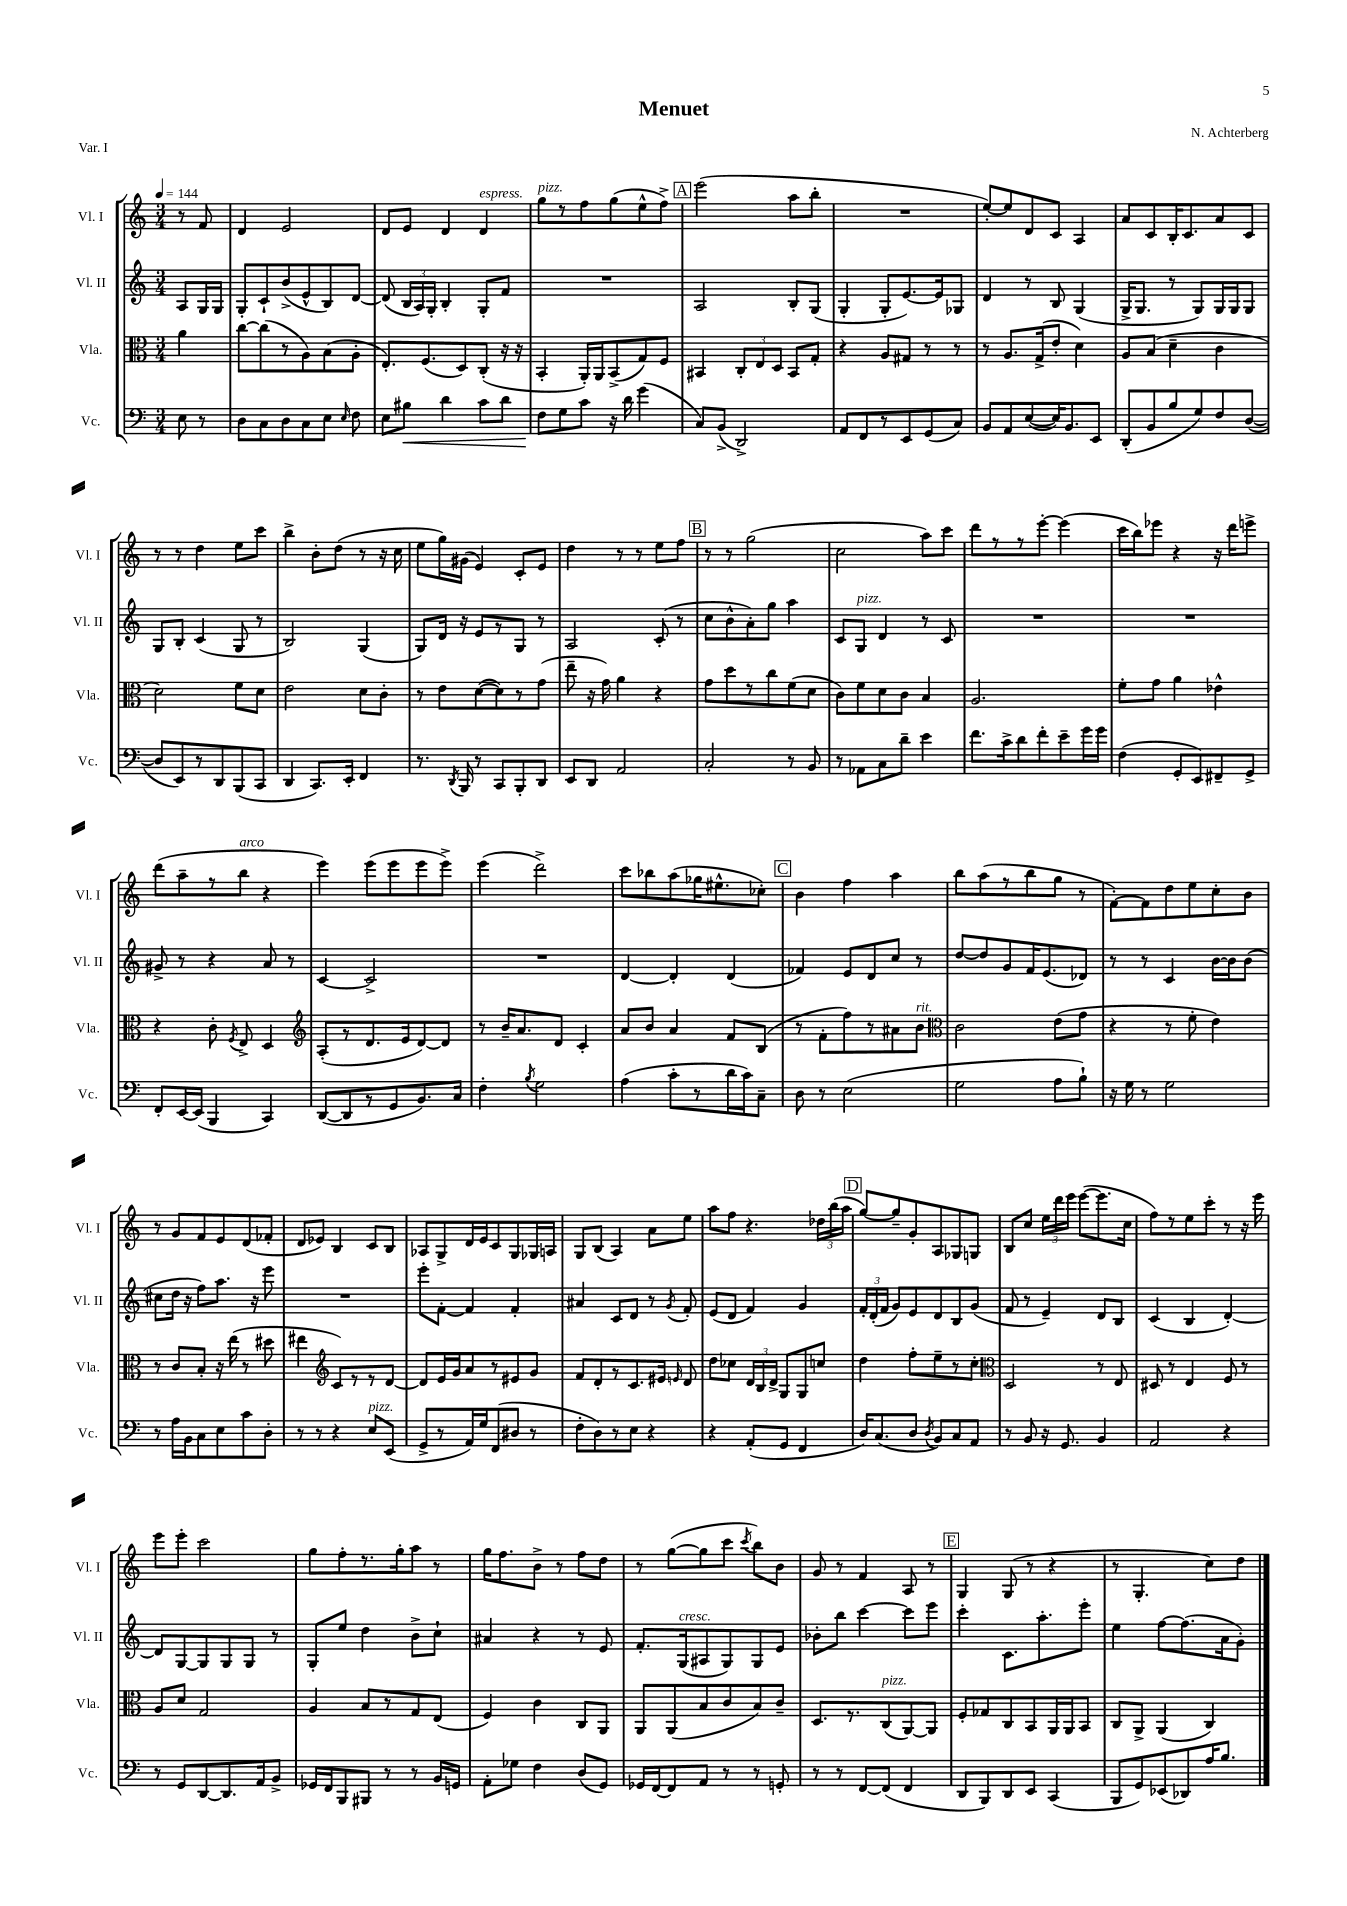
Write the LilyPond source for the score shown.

\header { title = "Menuet" composer = "N. Achterberg" piece = "Var. I" }
<<
\new StaffGroup <<
\new Staff = "s0" \with { instrumentName = "Vl. I" shortInstrumentName = "Vl. I" } {
    \clef treble \key c \major \numericTimeSignature \time 3/4 \partial 4 \tempo 4 = 144
    \autoBeamOff r8 f'8 |
    d'4 e'2 |
    d'8[ e'8] d'4 d'4^\markup { \italic "espress." } |
    g''8[^\markup { \italic "pizz." } r8 f''8 g''8( e''8-^ f''8]->) |
    \mark \markup { \box "A" } e'''2( a''8[ b''8]-. |
    R2. |
    e''8[~-.) e''8 d'8 c'8] a4 |
    a'8[ c'8 b16-. c'8. a'8 c'8] |
    r8 r8 d''4 e''8[ c'''8] |
    b''4-> b'8[-. d''8]( r8 r16 c''16 |
    e''8[ g''16) gis'16]( e'4) c'8[-. e'8] |
    d''4 r8 r8 e''8[ f''8] |
    \mark \markup { \box "B" } r8 r8 g''2( |
    c''2 a''8[) c'''8] |
    d'''8[ r8 r8 e'''8]~-. e'''4( |
    c'''16[ b''16) ees'''8] r4 r16 d'''16[ e'''8]-> |
    d'''8[( a''8-- r8 b''8]^\markup { \italic "arco" } r4 |
    e'''4) e'''8[( e'''8 e'''8 e'''8]->) |
    e'''4( d'''2->) |
    c'''8[ bes''8 a''8( ges''16 eis''8.-^ ces''8]-.) |
    \mark \markup { \box "C" } b'4 f''4 a''4 |
    b''8[ a''8( r8 b''8 g''8] r8 |
    f'8[~-.) f'8 d''8 e''8 c''8-. b'8] |
    r8 g'8[ f'8 e'8 d'8( fes'8]-. |
    d'8[ ees'8]) b4 c'8[ b8] |
    aes8[ g8-> d'16 e'16 c'8 g8 ges16 a16] |
    g8[ b8]( a4) a'8[ e''8] |
    a''8[ f''8] r4. \tuplet 3/2 { des''16[ b''16( a''16] } |
    \mark \markup { \box "D" } g''8[~) g''8-- g'8-. a8 ges8 g8] |
    b8[ c''8] \tuplet 3/2 { e''16[ d'''16 e'''16] } e'''8[~( e'''8. c''16] |
    f''8[) r8 e''8 c'''8]-. r8 r16 e'''16 |
    e'''8[ e'''8]-. c'''2 |
    g''8[ f''8-. r8. g''16-. a''8] r8 |
    g''16[ f''8. b'8]-> r8 f''8[ d''8] |
    r8 g''8[~( g''8 c'''8] \acciaccatura { c'''8 } b''8[) b'8] |
    g'8 r8 f'4 a8 r8 |
    \mark \markup { \box "E" } g4 g8( r8 r4 |
    r8 g4.-. c''8[) d''8] \bar "|." |
}
\new Staff = "s1" \with { instrumentName = "Vl. II" shortInstrumentName = "Vl. II" } {
    \clef treble \key c \major \numericTimeSignature \time 3/4 \partial 4
    \autoBeamOff a8[ g16 g16] |
    g8[-. c'8-! b'8->( e'8-^ b8) d'8]~ |
    d'8( \tuplet 3/2 { b16[ a16) g16]-. } b4-. g8[-. f'8] |
    R2. |
    \mark \markup { \box "A" } a2 b8[-. g8]( |
    g4-. g8[-. e'8.~) e'16 ges8] |
    d'4 r8 b8 g4( |
    g16[-> g8.] r8 g8[) g16 g16 g8] |
    g8[ b8]-. c'4( g8 r8 |
    b2) g4( |
    g8[) d'16] r16 e'8[ r8 g8] r8 |
    a2 c'8-.( r8 |
    \mark \markup { \box "B" } c''8[ b'8-^ a'8-.) g''8] a''4 |
    c'8[ g8]^\markup { \italic "pizz." } d'4 r8 c'8 |
    R2. |
    R2. |
    gis'8-> r8 r4 a'8 r8 |
    c'4~ c'2-> |
    R2. |
    d'4~ d'4-. d'4( |
    \mark \markup { \box "C" } fes'4) e'8[ d'8 c''8] r8 |
    d''8[~ d''8 g'8 f'16 e'8.( des'8]) |
    r8 r8 c'4 b'16[~ b'16 b'8]( |
    cis''8[ d''16] r16 f''8[) a''8.] r16 e'''8 |
    R2. |
    e'''8[-. f'8]~-. f'4 f'4-. |
    ais'4 c'8[ d'8] r8 \acciaccatura { g'8 } f'8-. |
    e'8[( d'8] f'4) g'4 |
    \mark \markup { \box "D" } \tuplet 3/2 { f'16[-. d'16-.( f'16] } g'8[) e'8 d'8 b8 g'8]( |
    f'8 r8 e'4--) d'8[ b8] |
    c'4( b4 d'4~-.) |
    d'8[ g8~ g8 g8 g8] r8 |
    g8[-. e''8] d''4 b'8[-> c''8]-! |
    ais'4 r4 r8 e'8 |
    f'8.[-. g16^\markup { \italic "cresc." }( ais8 g8) g8 e'8] |
    bes'8[-. b''8] c'''4~ c'''8[ e'''8] |
    \mark \markup { \box "E" } c'''4-. c'8.[ a''8.-. e'''8]-. |
    e''4 f''8[~ f''8.( a'16 g'8]-.) \bar "|." |
}
\new Staff = "s2" \with { instrumentName = "Vla." shortInstrumentName = "Vla." } {
    \clef alto \key c \major \numericTimeSignature \time 3/4 \partial 4
    \autoBeamOff a'4 |
    c''8[~ c''8( r8 a8) b8( a8]-. |
    e8.[-.) f8.( d8) c8]-.( r16 r16 |
    b,4-. a,16[-.) a,16 b,8->( g8) f8] |
    \mark \markup { \box "A" } bis,4 \tuplet 3/2 { c8[-. e8 d8] } bis,8[ g8]-. |
    r4 a8[ gis8] r8 r8 |
    r8 a8.[ g16->( e'8]-. d'4) |
    a8[ b8]( d'4-- c'4 |
    d'2) f'8[ d'8] |
    e'2 d'8[ c'8]-. |
    r8 e'8[ d'8~( d'8) r8 g'8]( |
    e''8-- r16 g'16) a'4 r4 |
    \mark \markup { \box "B" } g'8[ d''8 r8 c''8 f'8( d'8] |
    c'8[) f'8 d'8 c'8] b4 |
    a2. |
    f'8[-. g'8] a'4 ees'4-^ |
    r4 c'8-. \acciaccatura { f8 } e8-> d4 |
    \clef treble a8[-.( r8 d'8. e'16 d'8~) d'8] |
    r8 b'16[-- a'8. d'8] c'4-. |
    a'8[ b'8] a'4 f'8[ b8]( |
    \mark \markup { \box "C" } r8 f'8[-. f''8) r8 ais'8 b'8]^\markup { \italic "rit." } |
    \clef alto c'2 e'8[( g'8] |
    r4 r8 f'8-. e'4) |
    r8 c'8[ b8]-. r16 e''16( r8 dis''8 |
    eis''4 \clef treble c'8[) r8 r8 d'8]~ |
    d'8[ e'16 g'16 a'8 r8 eis'8 g'8] |
    f'8[ d'8-. r8 c'8. eis'16] \grace { e'16 } d'8 |
    d''8[ ces''8] \tuplet 3/2 { d'16[ b16 d'16]-> } g8[ g8 c''8] |
    \mark \markup { \box "D" } d''4 f''8[-. e''8-- r8 c''8]-. |
    \clef alto d2 r8 e8 |
    dis8 r8 e4 f8 r8 |
    a8[ d'8] g2 |
    a4 b8[ r8 g8 e8]( |
    f4) c'4 c8[ a,8] |
    a,8[ a,8( b8 c'8 b8) c'8]-- |
    d8.[ r8. c8^\markup { \italic "pizz." }( a,8~) a,8] |
    \mark \markup { \box "E" } f8[-. ges8 c8 b,8 a,16 a,16 b,8] |
    c8[ a,8]-> a,4( c4) \bar "|." |
}
\new Staff = "s3" \with { instrumentName = "Vc." shortInstrumentName = "Vc." } {
    \clef bass \key c \major \numericTimeSignature \time 3/4 \partial 4
    \autoBeamOff e8 r8 |
    d8[ c8 d8 c8 e8] \grace { e16 } f8 |
    e8[ bis8]\< d'4 c'8[ d'8] |
    f8[\! g8 c'8] r16 d'16 g'4( |
    \mark \markup { \box "A" } c8[) b,8]->( d,2->) |
    a,8[ f,8 r8 e,8 g,8( c8]) |
    b,8[ a,8 e8~( e16) b,8. e,8] |
    d,8[-.( b,8 b8 g8) f8 d8]~( |
    d8[ e,8) r8 d,8 b,,8( c,8] |
    d,4 c,8.[) e,16]-. f,4 |
    r8. \acciaccatura { d,8 } b,,16 r8 c,8[ b,,8-. d,8] |
    e,8[ d,8] a,2 |
    \mark \markup { \box "B" } c2-. r8 b,8 |
    r8 aes,8[ c8 d'8]-- e'4 |
    f'8.[ c'16-> d'8 f'8-. e'8-- g'16 g'16] |
    f4( g,8[-. e,8) fis,8-- g,8]-> |
    f,8[-. e,16~ e,16]( b,,4 c,4) |
    d,8[~( d,8 r8 g,8 b,8.) c16] |
    f4-. \acciaccatura { b8 } g2 |
    a4( c'8[-. r8 d'16 c'16) c8]-- |
    \mark \markup { \box "C" } d8 r8 e2( |
    g2 a8[ b8]-!) |
    r16 g16 r8 g2 |
    r8 a16[ b,16 c8 e8 c'8 d8]-. |
    r8 r8 r4 e8[^\markup { \italic "pizz." } e,8]( |
    g,8[-> r8 a,16) g16 f,8( dis8] r8 |
    f8[-. d8) r8 e8] r4 |
    r4 a,8[-.( g,8] f,4 |
    \mark \markup { \box "D" } d16[) c8.( d8] \acciaccatura { d8 } b,8[) c8 a,8] |
    r8 b,8 r16 g,8. b,4 |
    a,2 r4 |
    r8 g,8[ d,8~ d,8. a,16 b,8]-> |
    ges,16[ f,16 b,,8 bis,,8] r8 r8 b,16[ g,16] |
    a,8[-. ges8] f4 d8[( g,8]) |
    ges,16[ f,16~ f,8 a,8] r8 r8 g,8-. |
    r8 r8 f,8[~ f,8]( f,4 |
    \mark \markup { \box "E" } d,8[ b,,8) d,8 e,8] c,4( |
    b,,8[ g,8) ees,8( des,8) a16 b8.] \bar "|." |
}
>>
>>
\layout { \context { \Score \remove "Bar_number_engraver" } }
